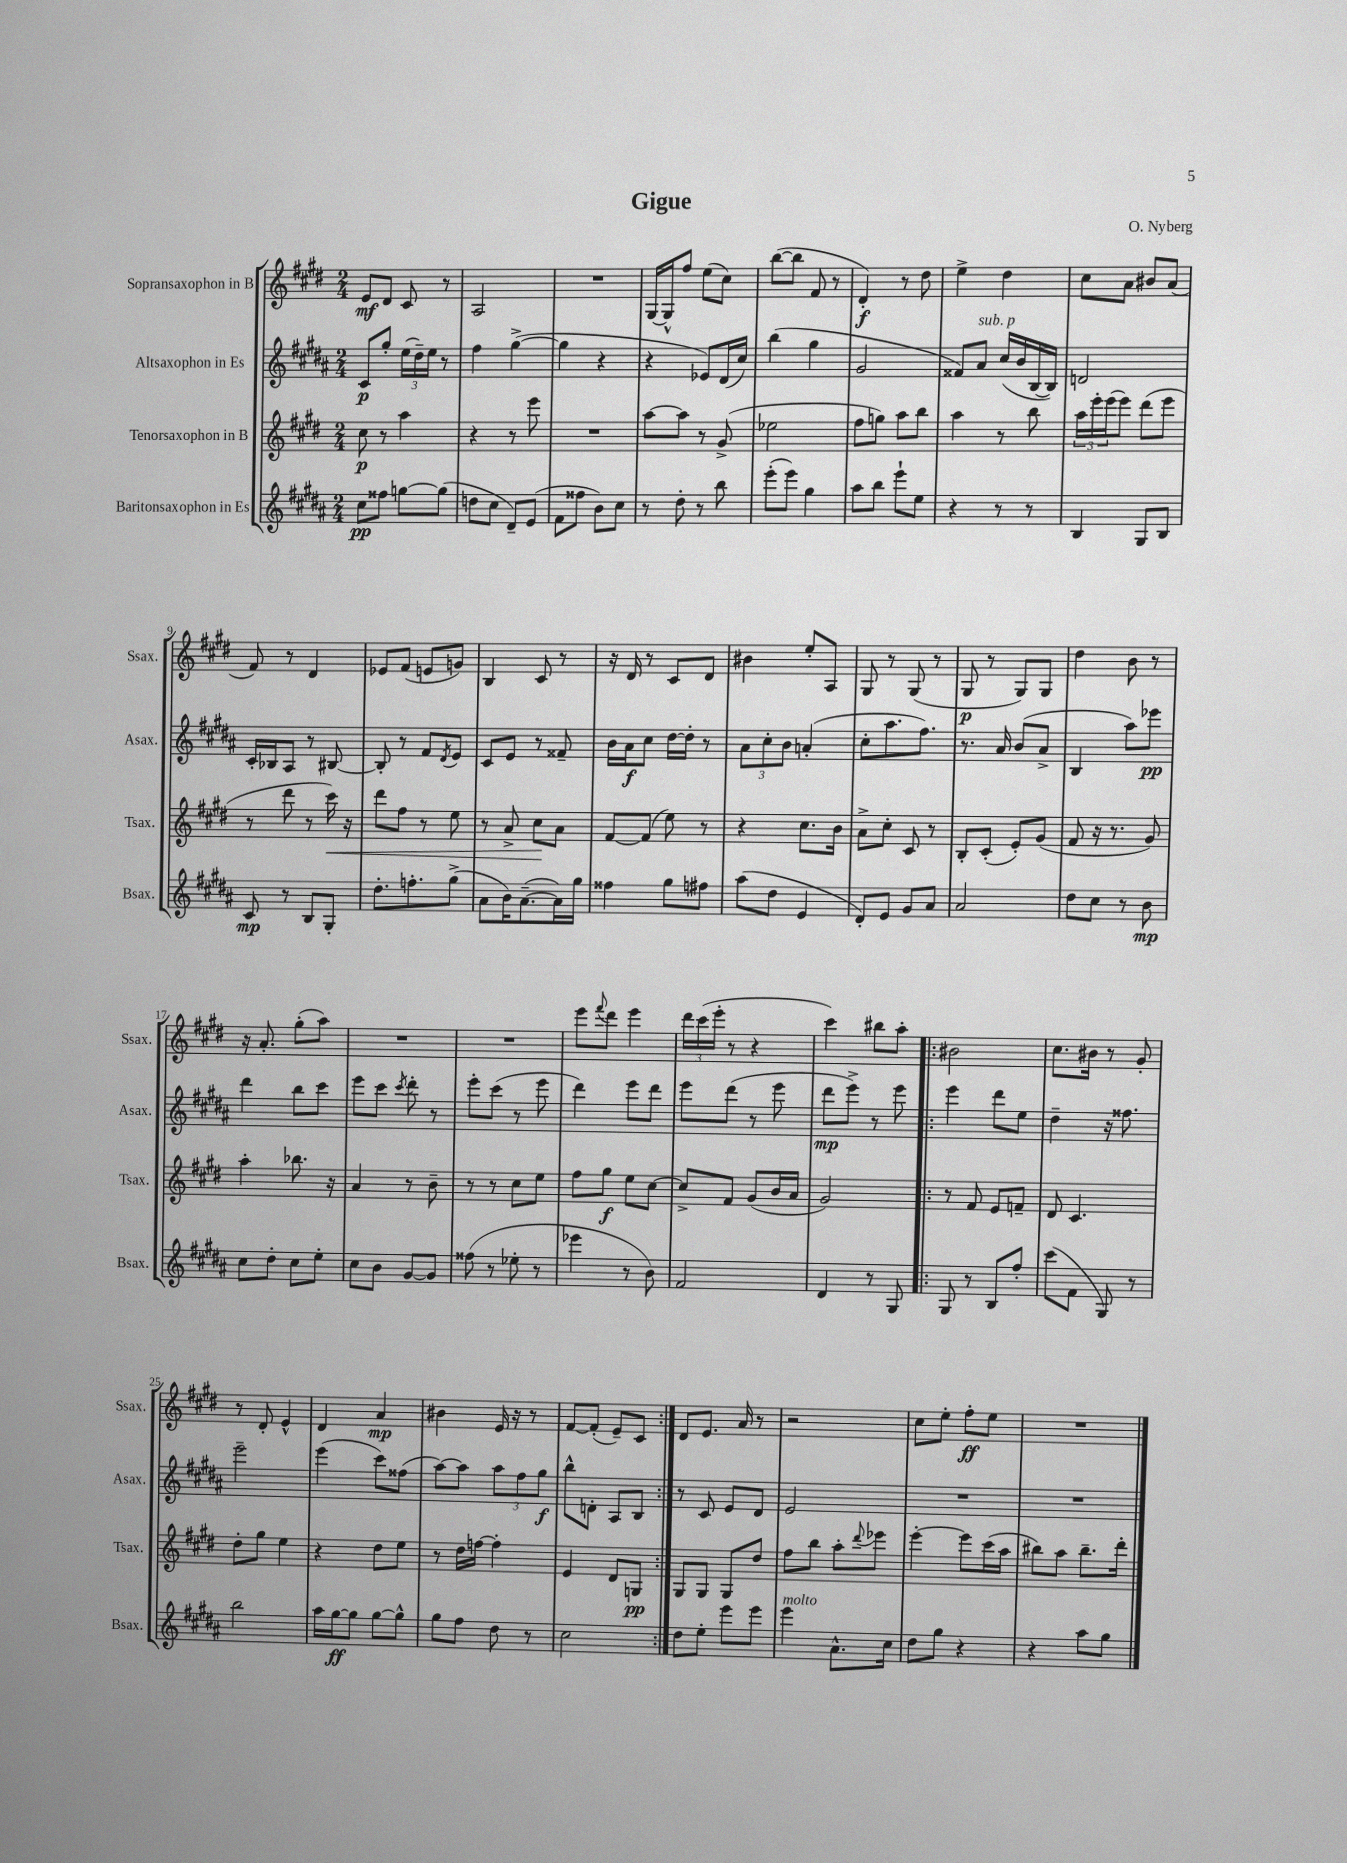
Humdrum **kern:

**kern	**kern	**kern	**kern
*staff4	*staff3	*staff2	*staff1
*clefG2	*clefG2	*clefG2	*clefG2
*k[f#c#g#d#a#]	*k[f#c#g#d#]	*k[f#c#g#d#a#]	*k[f#c#g#d#]
*M2/4	*M2/4	*M2/4	*M2/4
8cc#\L	8cc#\	8c#/L	8e/L
8ff##\J	8r	8gg#'/J	8d#/J
[8gg\L	4aa\	(24ee\LL	8c#/
.	.	24dd#~\)	.
.	.	24ee\JJ	.
(8gg\]J	.	8r	8r
=	=	=	=
8dd\L	4r	4ff#\	2A/
8cc#\J	.	.	.
8d#~/L)	8r	([4gg#^\	.
(8e/J	8eee\	.	.
=	=	=	=
8f#\L	2r	4gg#\]	2r
8ff##\J	.	.	.
8b\L)	.	4r	.
8cc#\J	.	.	.
=	=	=	=
8r	[8aa\L	4r	[16G#/LL
.	.	.	16G#^^/]J
8dd#'\	8aa\]J	.	8ff#/J
8r	8r	8e-/L)	(8ee\L
8bb\	(8g#^/	(16d#/L	8cc#\J)
.	.	16cc#/JJ)	.
=	=	=	=
(8eee'\L	2ee-\	(4bb\	([8bb\L
8eee\J)	.	.	8bb\]J
4gg#\	.	4gg#\	8f#/
.	.	.	8r
=	=	=	=
8aa#\L	8ff#\L	2g#/	4d#'/)
8bb\J	8gg\J)	.	.
8eee`\L	8aa\L	.	8r
8ee\J	8bb\J	.	8dd#\
=	=	=	=
4r	4aa\	8f##/L)	4ee^\
.	.	8a#/J	.
8r	8r	(16cc#/LL	4dd#\
.	.	16b/	.
8r	8bb\	[16B/	.
.	.	16B/]JJ)	.
=	=	=	=
4B/	24aa\LL	2d/	8cc#\L
.	24eee'\	.	.
.	(24eee\J	.	.
.	8eee\J)	.	8a\J
8G#/L	(8ddd#\L	.	8b#/L
8B/J	8eee\J	.	(8a/J
=	=	=	=
8c#/	8r	16c#'/LL	8f#/)
.	.	16B-/J	.
8r	8ddd#\	8A#/J	8r
8B/L	8r	8r	4d#/
8G#'/J	16ccc#\)	[8B#/	.
.	16r	.	.
=	=	=	=
8.dd#'\L	8ddd#\L	8B#'/]	8e-/L
.	8ff#\J	8r	(8f#/J
8.ff'\	.	.	.
.	8r	8f#/L	8e/L
.	.	8qd#/	.
(8gg#^\J	8ee\	8e/J	8g/J)
=	=	=	=
8a#\L	8r	8c#/L	4B/
16b\K)	8a^/	8e/J	.
([8.a#~\	.	.	.
.	8cc#\L	8r	8c#/
16a#\]L)	8a\J	8f##~/	8r
16gg#\JJ	.	.	.
=	=	=	=
4ff##\	[8f#/L	16b\LL	16r
.	.	16a#\J	16d#/
.	(8f#/]J	8cc#\J	8r
8gg#\L	8ee\)	[16dd#\LL	8c#/L
.	.	16dd#'\]JJ	.
8ff#\J	8r	8r	8d#/J
=	=	=	=
(8aa#\L	4r	12a#\L	4b#\
.	.	12cc#'\	.
8dd#\J	.	.	.
.	.	12b\J	.
4e/	8.cc#\L	(4a'/	8ee'/L
.	.	.	8A/J
.	16b\Jk	.	.
=	=	=	=
8d#'/L)	8a^\L	8cc#'\L	8G#/
8e/J	8cc#'\J	8.aa#\	8r
8g#/L	8c#/	.	(8G#/
.	.	8.ff#\J)	.
8a#/J	8r	.	8r
=	=	=	=
2a#/	8B'/L	8.r	8G#/
.	(8c#'/J	.	8r
.	.	16a#/	.
.	8e'/L)	(8b/L	8G#/L)
.	(8g#/J	8a#^/J	8G#/J
=	=	=	=
8dd#\L	8f#/	4B/	4dd#\
8cc#\J	16r	.	.
.	8.r	.	.
8r	.	8aa#\L)	8b\
8b\	8g#/)	8eee-\J	8r
=	=	=	=
8cc#\L	4aa'\	4ddd#\	16r
.	.	.	8.a'/
8dd#'\J	.	.	.
8cc#\L	8.bb-\	8bb\L	(8gg#'\L
8ee'\J	.	8ccc#\J	8aa\J)
.	16r	.	.
=	=	=	=
8cc#\L	4a/	8eee\L	2r
8b\J	.	8ccc#\J	.
.	.	8qccc#/	.
[8g#/L	8r	8ddd#'\	.
8g#/]J	8b~\	8r	.
=	=	=	=
(8ff##\	8r	8eee'\L	2r
8r	8r	(8ccc#\J	.
8ee-'\	8cc#\L	8r	.
8r	8ee\J	8eee\	.
=	=	=	=
4eee-\	8ff#\L	4ddd#\)	8eee\L
.	.	.	8qqfff#/
.	8gg#\J	.	8ddd#\J
8r	8ee\L	8eee\L	4eee\
8b\)	[8cc#\J	8ddd#\J	.
=	=	=	=
2f#/	8cc#^/]L	8eee\L	24ddd#\LL
.	.	.	(24ccc#\
.	.	.	24eee'\JJ
.	8f#/J	(8ddd#\J	8r
.	(8g#/L	8r	4r
.	16b/L	8eee\	.
.	16a/JJ	.	.
=	=	=	=
4d#/	2g#/)	8ddd#\L	4ccc#\)
.	.	8eee^\J)	.
8r	.	8r	8bb#\L
8G#/	.	8eee\	8aa'\J
=!|:	=!|:	=!|:	=!|:
8G#/	8r	4eee\	2b#\
8r	8f#/	.	.
8B/L	8e/L	8ddd#\L	.
8ff#'/J	8f~/J	8ee\J	.
=	=	=	=
(8ccc#\L	8d#/	4dd#~\	8.cc#\L
8f#\J	4.c#/	.	.
.	.	.	16b#\Jk
8G#/)	.	16r	8r
.	.	8.ff##\	.
8r	.	.	8g#'/
=	=	=	=
2bb\	8dd#'\L	2eee~\	8r
.	8gg#\J	.	8d#'/
.	4ee\	.	4e^^/
=	=	=	=
16aa#\LL	4r	(4eee\	4d#/
[16gg#\J	.	.	.
8gg#\]J	.	.	.
[8gg#\L	8dd#\L	8ccc#\L)	4a/
8gg#^^\]J	8ee\J	(8ff##\J	.
=	=	=	=
8gg#\L	8r	[8aa#\L)	4b#\
8ff#\J	16dd#\LL	8aa#\]J	.
.	[16ff\JJ	.	.
8dd#\	4ff'\]	12aa#\L	16e/
.	.	.	16r
.	.	12ff#\	.
8r	.	.	8r
.	.	12gg#\J	.
=	=	=	=
2cc#\	4e/	8bb^^\L	[8f#/L
.	.	8d'\J	(8f#'/]J
.	8d#/L	8A#/L	8e~/L)
.	8G/J	8B/J	8c#/J
=:|!	=:|!	=:|!	=:|!
8dd#\L	8G#/L	8r	8d#/L
8ee'\J	8G#/J	8c#/	8.e/J
8eee\L	8G#/L	8e/L	.
.	.	.	16a/
8eee\J	8dd#/J	8d#/J	8r
=	=	=	=
4eee\	8ff#\L	2e/	2r
.	8bb\J	.	.
8.a#^^\L	8aa'\L	.	.
.	8qqddd#/	.	.
.	8eee-\J	.	.
16cc#\Jk	.	.	.
=	=	=	=
8dd#\L	[4eee'\	2r	8cc#\L
8gg#\J	.	.	8ee'\J
4r	8eee\]L	.	8ff#'\L
.	(16ccc#\L	.	8ee\J
.	16aa\JJ	.	.
=	=	=	=
4r	8bb#\L)	2r	2r
.	8aa\J	.	.
8aa#\L	8.bb#~\L	.	.
8gg#\J	.	.	.
.	16ddd#'\Jk	.	.
==	==	==	==
*-	*-	*-	*-
